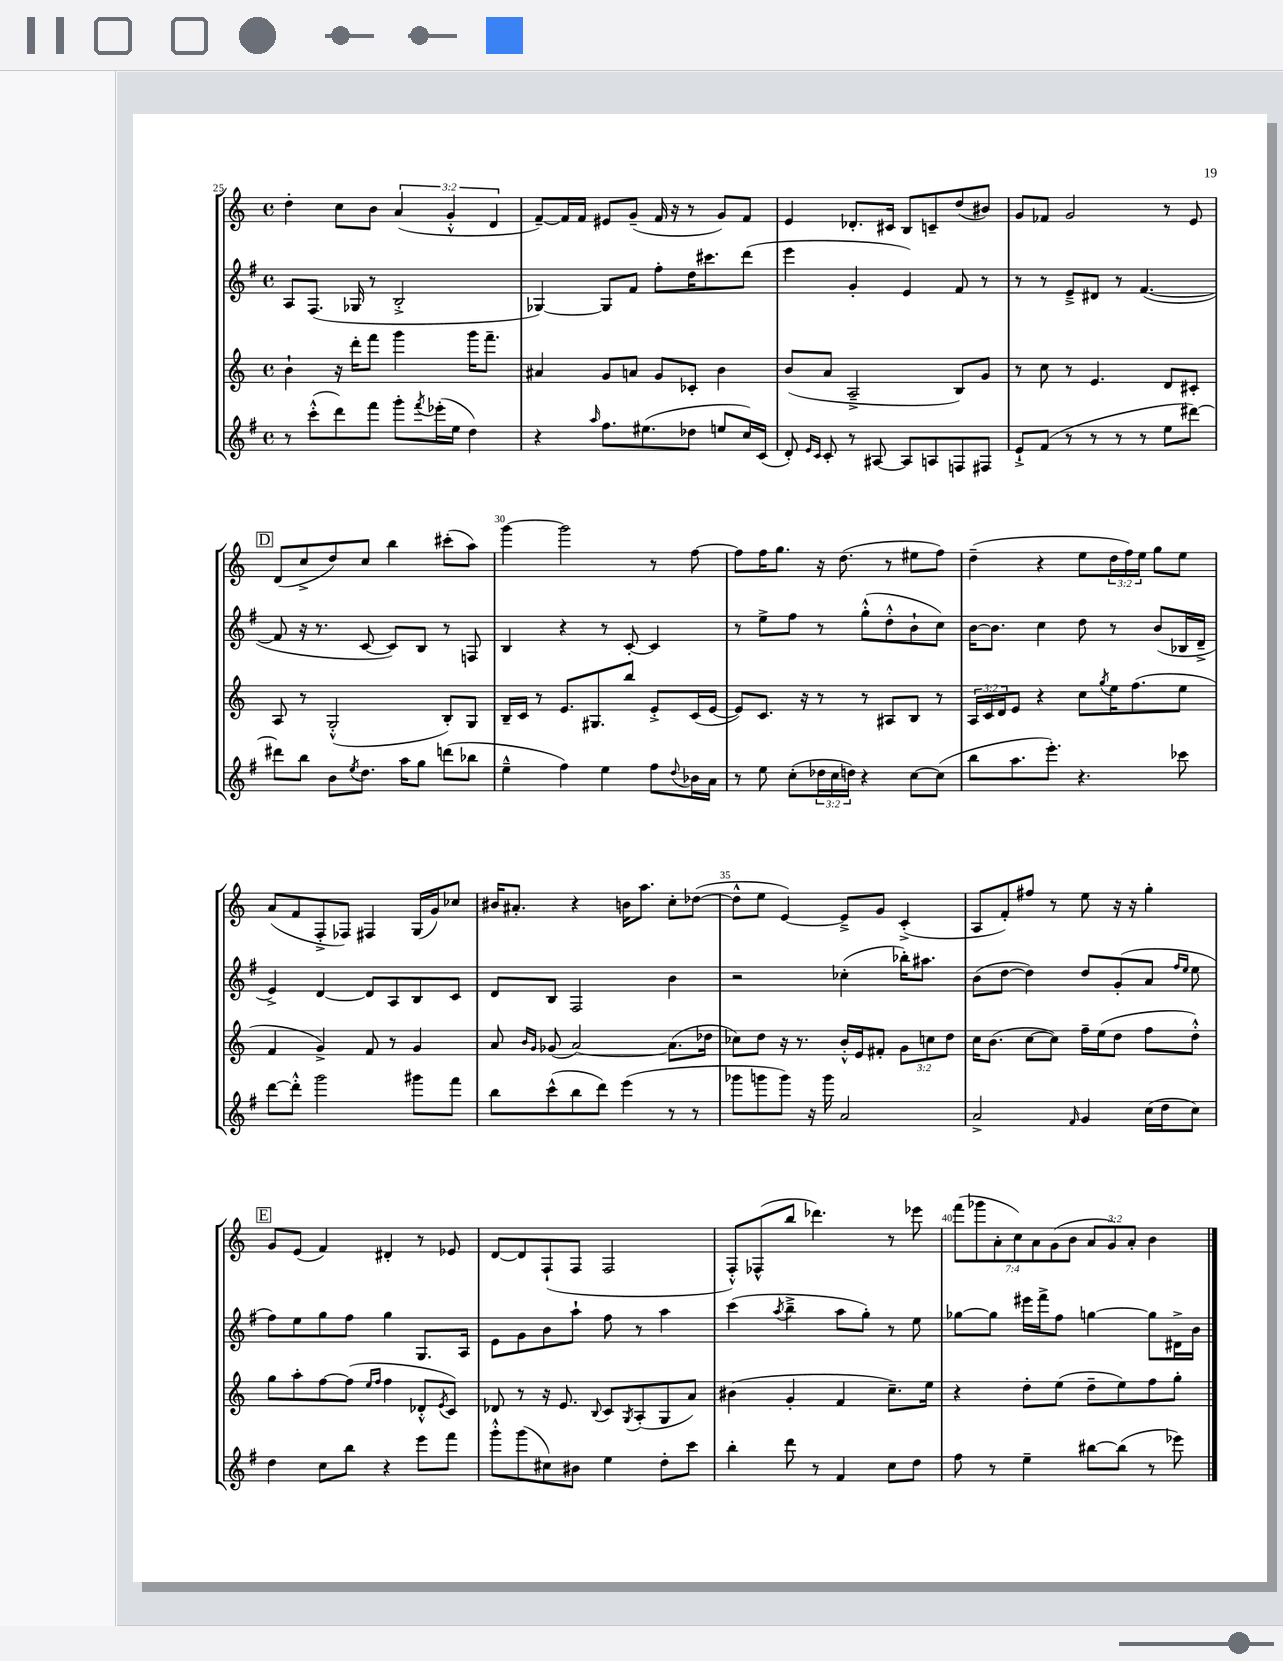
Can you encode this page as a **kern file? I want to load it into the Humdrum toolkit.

**kern	**kern	**kern	**kern
*staff4	*staff3	*staff2	*staff1
*clefG2	*clefG2	*clefG2	*clefG2
*k[f#]	*k[]	*k[f#]	*k[]
*M4/4	*M4/4	*M4/4	*M4/4
*met(c)	*met(c)	*met(c)	*met(c)
8r	4b`	8A	4dd'
(8ccc'^^	.	(8.F#	.
8ddd)	16r	.	8cc
.	16ddd'	16G-	.
8fff#	8fff	8r	8b
8ggg'	4ggg	2B'^	(6a
8qfff#	.	.	.
(16eee-'	.	.	.
.	.	.	6g'^^
16ee	.	.	.
4dd)	16ggg	.	.
.	8.fff~	.	.
.	.	.	6d
=	=	=	=
4r	4a#	[4G-)	[8f~)
.	.	.	16f]
.	.	.	16f
16qqaa	.	.	.
8.ff#	8g	8G-]	8e#
.	8a	8f#	(8g~
(8.ee#	.	.	.
.	8g	8ff#'	16f
.	.	.	16r
8dd-	8c-'	16dd	8r
.	.	8.ccc#	.
8ee	4b	.	8g)
16cc)	.	(8ddd	8f
(16c	.	.	.
=	=	=	=
8d')	(8b	4eee	4e
16qqe	.	.	.
16qqc	.	.	.
8c'	8a	.	.
8r	2A~^	4g'	8.d-'
[8A#	.	.	.
.	.	.	16c#
8A#]	.	4e)	8B
8A	.	.	8c~
8F	8B)	8f#	(8dd
8F#	8g	8r	8b#)
=	=	=	=
8e`^	8r	8r	8g
(8f#	8cc	8r	8f-
8r	8r	8e~^	2g
8r	4.e	8d#	.
8r	.	8r	.
8r	.	([4.f#	.
8ee	8d	.	8r
[8ddd#)	8c#'	.	8e
=	=	=	=
8ddd#]	8A	8f#]	(8d
8bb	8r	16r	8cc^
.	.	8.r	.
8b	(2G'^^	.	8dd)
8qee	.	.	.
8.dd	.	[8c	8cc
.	.	8c])	4bb
16aa	.	.	.
8gg	.	8B	.
(8ddd	8B')	8r	(8ccc#'
8bb-	8G	8F	8aa)
=	=	=	=
4ee~^^	16B~	4B	[4ggg
.	16c	.	.
.	8r	.	.
4ff#)	8.e	4r	2ggg]
.	8.G#	.	.
4ee	.	8r	.
.	8bb	[8c'	.
8ff#	8e'^	4c]	8r
8qqdd	.	.	.
16b-	(16c	.	[8ff
16a	[16e	.	.
=	=	=	=
8r	8e])	8r	8ff]
8ee	8.c	8ee^	16ff
.	.	.	8.gg
(8cc'	.	8ff#	.
.	16r	.	.
24dd-	8r	8r	16r
24cc	.	.	.
.	.	.	(8.dd
24dd)	.	.	.
4r	8r	(8gg'^^	.
.	8A#	8dd'^^	8r
[8cc	8B	8b`	8ee#
(8cc]	8r	8cc)	8ff)
=	=	=	=
8bb	24A	[16b	(4dd~
.	24c	.	.
.	.	8.b]	.
.	24d	.	.
8.aa	8e	.	.
.	4r	4cc	4r
8.eee')	.	.	.
4.r	8cc	8dd	8ee
.	8qgg	.	.
.	16ee	8r	24dd
.	.	.	24ff)
.	(8.ff	.	.
.	.	.	24ee
.	.	(8b	8gg
8ccc-	8ee	16B-	8ee
.	.	16d~^	.
=	=	=	=
[8ddd	4f	4e^)	(8a
8ddd'^^]	.	.	8f
2ggg	4g^)	[4d	8F'^
.	.	.	8F-)
.	8f	8d]	4F#
.	8r	8A	.
8ggg#	4g	8B	(16G
.	.	.	16g)
8fff#	.	8c	8cc-
=	=	=	=
8bb	8a	8d	16b#
.	.	.	8.a#'
.	16qqb	.	.
.	16qqg	.	.
(8ccc^^	(8g-	8B	.
8bb	[2a)	2F#	4r
8ddd)	.	.	.
(4eee	.	.	16b
.	.	.	8.aa
8r	(8.a]	4b	8cc'
8r	.	.	([8dd-
.	16dd-	.	.
=	=	=	=
8ggg-	8cc-)	2r	8dd-^^]
8ggg	8dd	.	8ee
8ggg)	16r	.	[4e)
.	8.r	.	.
16r	.	.	.
16ggg	.	.	.
2a	16b'^^	(4cc-'	8e~^]
.	16e	.	.
.	8f#'	.	8g
.	12g	16bb-')	(4c'^
.	.	8.aa#	.
.	12cc	.	.
.	12dd	.	.
=	=	=	=
2a^	16cc	(8b	8A
.	(8.b	.	.
.	.	[8dd	8f')
.	[8cc	4dd])	8ff#
.	8cc])	.	8r
16qqf#	.	.	.
4g	16ff~	8dd	8ee
.	(16ee	.	.
.	8dd	(8g'	16r
.	.	.	16r
(16cc	8ff	8a	4gg'
16dd	.	.	.
.	.	16qqff#	.
.	.	16qqee	.
8cc)	8dd'^^)	8ee	.
=	=	=	=
4dd	8gg	8ff#)	8g
.	8aa'	8ee	(8e
8cc	[8ff	8gg	4f)
8bb	(8ff]	8ff#	.
.	16qqee	.	.
.	16qqff	.	.
4r	4ff	4gg	4d#'
8eee	8d-'^^	8.G	8r
.	8qe	.	.
8fff#	8c)	.	8e-
.	.	16A	.
=	=	=	=
8ggg'^^	8d-	8e	[8d
(8ggg	8r	8g	8d]
8cc#)	16r	8b	(8F`
.	8.e	.	.
8b#	.	8aa`	8F
.	8qqB	.	.
4ee	8c	8ff#	2F
.	8qG	.	.
.	(8A'	8r	.
8dd'	8G	4aa	.
8ccc	8a)	.	.
=	=	=	=
4bb'	(4b#	(4ccc	8F'^^)
.	.	.	(8F-^^
.	.	8qaa	.
8ddd	4g'	4bb~^	8bb
8r	.	.	4.ddd-)
4f#	4f	8aa	.
.	.	8gg')	.
8cc	8.cc~)	8r	8r
8dd	.	8ee	8eee-
.	16ee	.	.
=	=	=	=
8ff#	4r	[8gg-	(14fff
.	.	.	14ggg-
8r	.	8gg-]	.
.	.	.	14a'
.	.	.	14cc)
4ee~	8dd'	16eee#	.
.	.	.	14a
.	.	16fff#^	.
.	.	.	(14g
.	(8ee	8ff#	.
.	.	.	14b
[8bb#	8dd~	[4gg	12a
.	.	.	12g)
(8bb#]	8ee)	.	.
.	.	.	12a'
8r	8ff	8gg]	4b
8eee-)	8gg'	16d#^	.
.	.	16b	.
==	==	==	==
*-	*-	*-	*-
